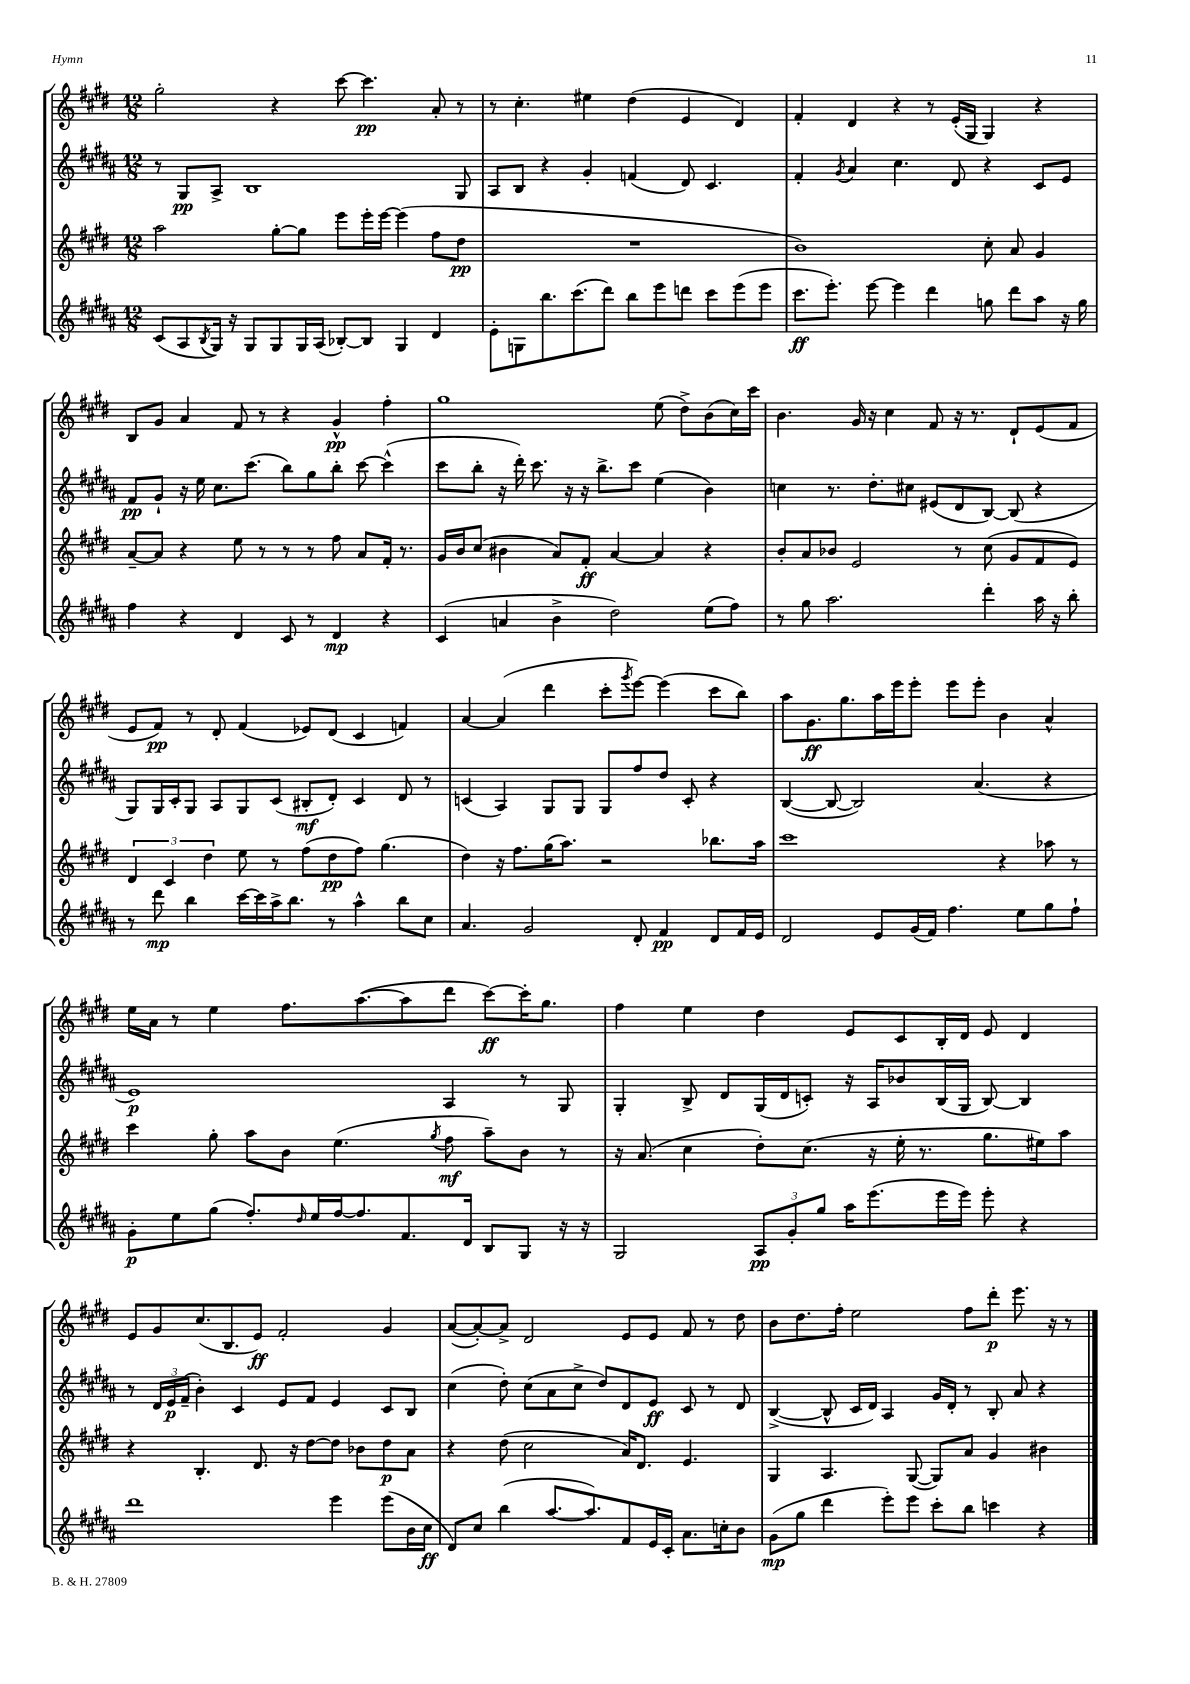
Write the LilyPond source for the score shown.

<<
\new StaffGroup <<
\new Staff = "s0" {
    \clef treble \key e \major \numericTimeSignature \time 12/8
    gis''2-. r4 cis'''8~ cis'''4.\pp a'8-. r8 |
    r8 cis''4.-. eis''4 dis''4( e'4 dis'4) |
    fis'4-. dis'4 r4 r8 e'16-.( gis16 gis4) r4 |
    b8 gis'8 a'4 fis'8 r8 r4 gis'4-^\pp fis''4-. |
    gis''1 e''8( dis''8->) b'8( cis''16) cis'''16 |
    b'4. gis'16 r16 cis''4 fis'8 r16 r8. dis'8-! e'8( fis'8 |
    e'8 fis'8\pp) r8 dis'8-. fis'4( ees'8) dis'8( cis'4 f'4) |
    a'4~ a'4( dis'''4 cis'''8-. \acciaccatura { gis'''8 } e'''8~) e'''4( cis'''8 b''8) |
    a''8 gis'8.\ff gis''8. a''16 e'''16 e'''8-. e'''8 e'''8-. b'4 a'4-^ |
    e''16 a'16 r8 e''4 fis''8. a''8.~( a''8 dis'''8 cis'''8~\ff) cis'''16-. gis''8. |
    fis''4 e''4 dis''4 e'8 cis'8 b16-. dis'16 e'8 dis'4 |
    e'8 gis'8 cis''8.( b8. e'8\ff) fis'2-. gis'4 |
    a'8~( a'8~-.) a'8-> dis'2 e'8 e'8 fis'8 r8 dis''8 |
    b'8 dis''8. fis''16-. e''2 fis''8 dis'''8-.\p e'''8. r16 r8 \bar "|." |
}
\new Staff = "s1" {
    \clef treble \key b \major \numericTimeSignature \time 12/8
    r8 gis8\pp ais8-> b1 gis8 |
    ais8 b8 r4 gis'4-. f'4( dis'8) cis'4. |
    fis'4-. \acciaccatura { gis'8 } ais'4 cis''4. dis'8 r4 cis'8 e'8 |
    fis'8\pp gis'8-! r16 e''16 cis''8. cis'''8.( b''8) gis''8 b''8-. cis'''8~ cis'''4-^( |
    cis'''8 b''8-. r16 dis'''16-.) cis'''8. r16 r16 b''8.-> cis'''8 e''4( b'4) |
    c''4 r8. dis''8.-. cis''8 eis'8( dis'8 b8~) b8( r4 |
    gis8) gis16 cis'16-. gis8 ais8 gis8 cis'8( bis8-.\mf dis'8-.) cis'4 dis'8 r8 |
    c'4( ais4) gis8 gis8 gis8 fis''8 dis''8 c'8-. r4 |
    b4~( b8~ b2) ais'4.( r4 |
    e'1\p) ais4 r8 gis8 |
    gis4-. b8-> dis'8 gis16( dis'16 c'8-.) r16 ais16 bes'8 b16( gis16 b8~) b4 |
    r8 \tuplet 3/2 { dis'16 e'16\p fis'16--( } b'4-.) cis'4 e'8 fis'8 e'4 cis'8 b8 |
    cis''4( dis''8-.) cis''8( ais'8 cis''8-> dis''8) dis'8 e'8\ff cis'8 r8 dis'8 |
    b4~->( b8-^ cis'16 dis'16) ais4 gis'16 dis'16-. r8 b8-. ais'8 r4 \bar "|." |
}
\new Staff = "s2" {
    \clef treble \key e \major \numericTimeSignature \time 12/8
    a''2 gis''8~-. gis''8 e'''8 e'''16-. e'''16~ e'''4( fis''8 dis''8\pp |
    R1. |
    b'1) cis''8-. a'8 gis'4 |
    a'8~-- a'8 r4 e''8 r8 r8 r8 fis''8 a'8 fis'16-. r8. |
    gis'16 b'16 cis''8( bis'4 a'8) fis'8-.\ff a'4~ a'4 r4 |
    b'8-. a'8 bes'8 e'2 r8 cis''8( gis'8 fis'8 e'8) |
    \tuplet 3/2 { dis'4 cis'4 dis''4 } e''8 r8 fis''8( dis''8\pp fis''8) gis''4.( |
    dis''4) r16 fis''8. gis''16( a''8.) r2 bes''8. a''16 |
    cis'''1 r4 aes''8 r8 |
    cis'''4 gis''8-. a''8 b'8 e''4.( \acciaccatura { gis''8 } fis''8\mf a''8--) b'8 r8 |
    r16 a'8.( cis''4 dis''8-.) cis''8.( r16 e''16-. r8. gis''8. eis''16) a''8 |
    r4 b4.-. dis'8. r16 dis''8~ dis''8 bes'8 dis''8\p a'8 |
    r4 dis''8( cis''2 a'16) dis'8. e'4. |
    gis4 a4. gis8~( gis8) a'8 gis'4 bis'4 \bar "|." |
}
\new Staff = "s3" {
    \clef treble \key b \major \numericTimeSignature \time 12/8
    cis'8( ais8 \acciaccatura { b8 } gis16) r16 gis8 gis8 gis16 ais16( bes8~-.) bes8 gis4 dis'4 |
    e'8-. g8 b''8. cis'''8.( dis'''8) b''8 e'''8 d'''8 cis'''8 e'''8( e'''8 |
    cis'''8.\ff e'''8.-.) e'''8~ e'''4 dis'''4 g''8 dis'''8 ais''8 r16 g''16 |
    fis''4 r4 dis'4 cis'8 r8 dis'4\mp r4 |
    cis'4( a'4 b'4-> dis''2) e''8( fis''8) |
    r8 gis''8 ais''2. dis'''4-. ais''16 r16 b''8-. |
    r8 dis'''8\mp b''4 cis'''16~ cis'''16 ais''16-> b''8. r8 ais''4-^ b''8 cis''8 |
    ais'4. gis'2 dis'8-. fis'4\pp dis'8 fis'16 e'16 |
    dis'2 e'8 gis'16( fis'16) fis''4. e''8 gis''8 fis''8-! |
    gis'8-.\p e''8 gis''8( fis''8.-.) \grace { dis''16 } e''16 fis''16~ fis''8. fis'8. dis'16 b8 gis8 r16 r16 |
    gis2 \tuplet 3/2 { ais8\pp gis'8-. gis''8 } ais''16 e'''8.( e'''16 e'''16) e'''8-. r4 |
    dis'''1 e'''4 e'''8( b'16 cis''16\ff |
    dis'8) cis''8 b''4( ais''8.~ ais''8.) fis'8 e'16 cis'16-. ais'8. c''16-. b'8 |
    gis'8\mp( gis''8 dis'''4 e'''8-.) e'''8 cis'''8-. b''8 c'''4 r4 \bar "|." |
}
>>
>>
\layout { \context { \Score \remove "Bar_number_engraver" } }
